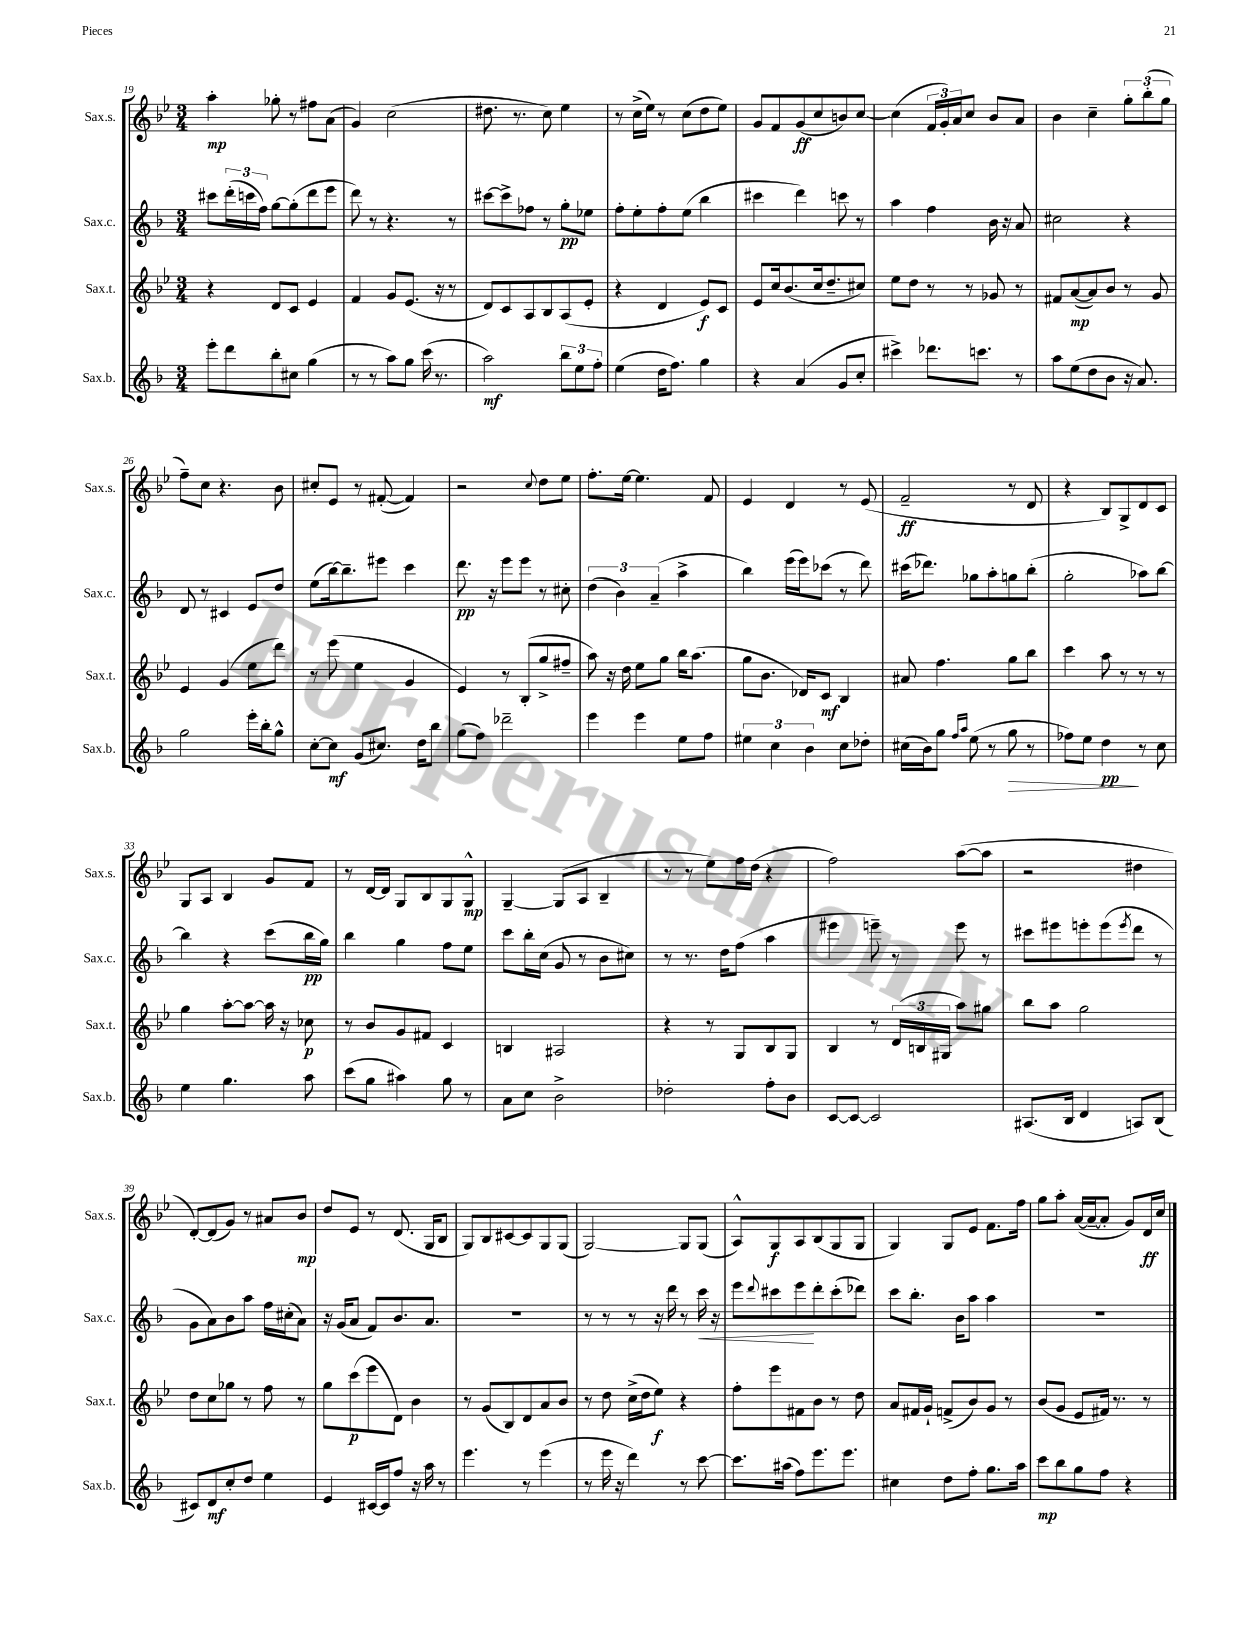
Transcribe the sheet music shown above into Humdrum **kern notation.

**kern	**kern	**kern	**kern
*staff4	*staff3	*staff2	*staff1
*clefG2	*clefG2	*clefG2	*clefG2
*k[b-]	*k[b-e-]	*k[b-]	*k[b-e-]
*M3/4	*M3/4	*M3/4	*M3/4
8eee'	4r	8ccc#	4aa'
8ddd	.	(24ddd'	.
.	.	24ccc	.
.	.	24ff)	.
8bb-'	8d	[8gg	8gg-'
8cc#	8c	(8gg']	8r
(4gg	4e-	8ddd	8ff#
.	.	8eee	(8a
=	=	=	=
8r	4f	8ddd)	4g)
8r	.	8r	.
8aa)	8g	4.r	(2cc
8gg	(8.e-	.	.
(16ccc	.	.	.
8.r	16r	.	.
.	8r	8r	.
=	=	=	=
2aa)	8d)	[8ccc#	8.dd#
.	8c	8ccc#^]	.
.	.	.	8.r
.	8A	8ff-	.
.	8B-	8r	8cc)
12bb-	(8A	8gg'	4ee-
12ee	.	.	.
.	8e-'	8ee-	.
12ff'	.	.	.
=	=	=	=
(4ee	4r	8ff'	8r
.	.	8ee'	(16cc^
.	.	.	16ee-)
16dd	4d	8ff'	8r
8.ff)	.	.	.
.	.	(8ee	(8cc
4gg	8e-)	4bb-	8dd
.	8c	.	8ee-)
=	=	=	=
4r	8e-	4ccc#	8g
.	16cc	.	8f
.	(8.b-	.	.
(4a	.	4ddd)	(8g
.	16cc	.	8cc
.	8.dd~	.	.
8g	.	8ccc	8b)
8cc'	8cc#)	8r	[8cc
=	=	=	=
4ccc#^)	8ee-	4aa	(4cc]
.	8dd	.	.
8.ddd-	8r	4ff	24f
.	.	.	24g')
.	.	.	24a
.	8r	.	8cc
8.ccc	.	.	.
.	8g-	16b-	8b-
.	.	16r	.
8r	8r	8a	8a
=	=	=	=
8aa	8f#	2cc#	4b-
(8ee	([8a	.	.
8dd	8a])	.	4cc~
8b-	8b-	.	.
16r	8r	4r	12gg'
8.a)	.	.	.
.	.	.	(12bb-'
.	8g	.	.
.	.	.	12gg
=	=	=	=
2gg	4e-	8d	8ff~)
.	.	8r	8cc
.	(4g	4c#	4.r
16eee'	8ee-	8e	.
16bb-'	.	.	.
8gg^^	8ddd)	8dd	8b-
=	=	=	=
[8cc'	8r	(8ee	8cc#'
8cc]	(8eee-	[16bb-)	8e-
.	.	8.bb-~]	.
(8g	4ee-	.	8r
8.cc#)	.	8eee#	([8f#'
.	4g	4ccc	4f#])
16dd	.	.	.
8bb-	.	.	.
=	=	=	=
(8gg	4e-)	8.ddd	2r
8ff)	.	.	.
.	.	16r	.
2ddd-~	8r	8eee	.
.	(8B-'	8eee	.
.	.	.	8qqcc
.	8gg^	8r	8dd
.	8ff#~	8cc#'	8ee-
=	=	=	=
4eee	8aa)	(6dd	8.ff'
.	16r	.	.
.	.	6b-)	.
.	16dd	.	[16ee-
4eee	8ee-	.	4.ee-]
.	.	(6a~	.
.	8gg	.	.
8ee	16bb-	4aa^	.
.	(8.aa	.	.
8ff	.	.	8f
=	=	=	=
6ee#	8gg	4bb-)	4e-
.	8.b-	.	.
6cc	.	.	.
.	.	(16eee	4d
.	16d-)	16eee)	.
6b-	.	.	.
.	8c	(8ccc-	.
8cc	4B-	8r	8r
8dd-'	.	8ddd)	(8e-
=	=	=	=
(16cc#	8a#	(16ccc#	2f~
16b-)	.	8.ddd-)	.
8gg	4.ff	.	.
16qqff	.	.	.
16qqaa	.	.	.
(8ee	.	8gg-	.
8r	.	8aa'	.
8gg	8gg	8gg	8r
8r	8bb-	(8bb-'	8d
=	=	=	=
8ff-)	4ccc	2gg'	4r
8ee	.	.	.
4dd	8aa	.	8B-)
.	8r	.	8G^
8r	8r	8aa-)	8d
8cc	8r	[8bb-	8c
=	=	=	=
4ee	4gg	4bb-]	8G
.	.	.	8A
4.gg	[8aa'	4r	4B-
.	8aa_	.	.
.	16aa]	(8ccc	8g
.	16r	.	.
8aa	8cc-	16bb-	8f
.	.	16gg)	.
=	=	=	=
(8ccc	8r	4bb-	8r
8gg	8b-	.	[16d
.	.	.	16d]
4aa#)	8g	4gg	8G
.	8f#	.	8B-
8gg	4c	8ff	8G
8r	.	8ee	8G^^
=	=	=	=
8a	4B	8ccc	[4G~
8cc	.	16bb-'	.
.	.	(16cc	.
2b-^	2A#	8g	(8G]
.	.	8r	8A
.	.	8b-	4B-~
.	.	8cc#)	.
=	=	=	=
2dd-'	4r	8r	8r
.	.	8.r	8r
.	8r	.	8ee-)
.	.	16dd	.
.	8G	(8ff	16ff
.	.	.	(16dd
8ff'	8B-	4aa	4r
8b-	8G	.	.
=	=	=	=
[8c	4B-	4eee#	2ff)
8c_	.	.	.
2c]	8r	8eee~)	.
.	(24d	8r	.
.	24B	.	.
.	24G#	.	.
.	8aa)	8eee	([8aa
.	8gg#	8r	8aa]
=	=	=	=
(8.A#	8bb-	8ccc#	2r
.	8aa	8eee#	.
16B-	.	.	.
4d	2gg	8eee'	.
.	.	(8eee	.
.	.	8qeee	.
8A)	.	8ddd	4dd#
(8B-	.	8r	.
=	=	=	=
8c#)	8dd	8g	[8d')
8d	8cc	8a)	(8d]
8cc'	8gg-	8b-	8g)
8dd	8r	8aa	8r
4ee	8ff	16ff	8a#
.	.	(16cc#'	.
.	8r	8a)	8b-
=	=	=	=
4e	8gg	16r	8dd
.	.	(16g	.
.	(8ccc	8a	8e-
[16c#	8eee-	8f)	8r
16c#]	.	.	.
8ff	8d)	8.b-	(8.d
16r	4b-	.	.
16aa	.	8.a	16G
8r	.	.	8B-
=	=	=	=
4.eee	8r	2.r	8G)
.	(8g	.	8B-
.	8B-)	.	[8c#
8r	8d	.	8c#]
(4eee	8a	.	8G
.	8b-	.	(8G
=	=	=	=
8r	8r	8r	[2G)
16eee	8dd	8r	.
16r	.	.	.
4ddd)	(16cc^	8r	.
.	16dd	.	.
.	8ee-)	16r	.
.	.	16ddd	.
8r	4r	8r	8G]
[8ccc	.	16ccc	(8G
.	.	16r	.
=	=	=	=
8.ccc]	8ff'	8eee	8A^^)
.	.	8qqddd	.
.	8eee-	8ccc#	8G
(16aa#	.	.	.
8ff)	8f#	8eee	8A
8.eee	8b-	8ddd'	(8B-
.	8r	(8ccc#'	8G
8.eee	.	.	.
.	8dd	8ddd-)	8G
=	=	=	=
4cc#	8a	8ccc	4G)
.	16f#	8.bb-'	.
.	16g`	.	.
8dd	(8f^	.	8G
.	.	16b-	.
8ff'	8b-)	8aa	8e-
8.gg	8g	4aa	8.f
.	8r	.	.
16aa	.	.	16ff
=	=	=	=
8ccc	(8b-	2.r	8gg
8bb-	8g	.	8aa'
8gg	8e-	.	([16a
.	.	.	16a~_
8ff	16f#)	.	8a']
.	8.r	.	.
4r	.	.	8g)
.	8r	.	16d
.	.	.	16cc
==	==	==	==
*-	*-	*-	*-
